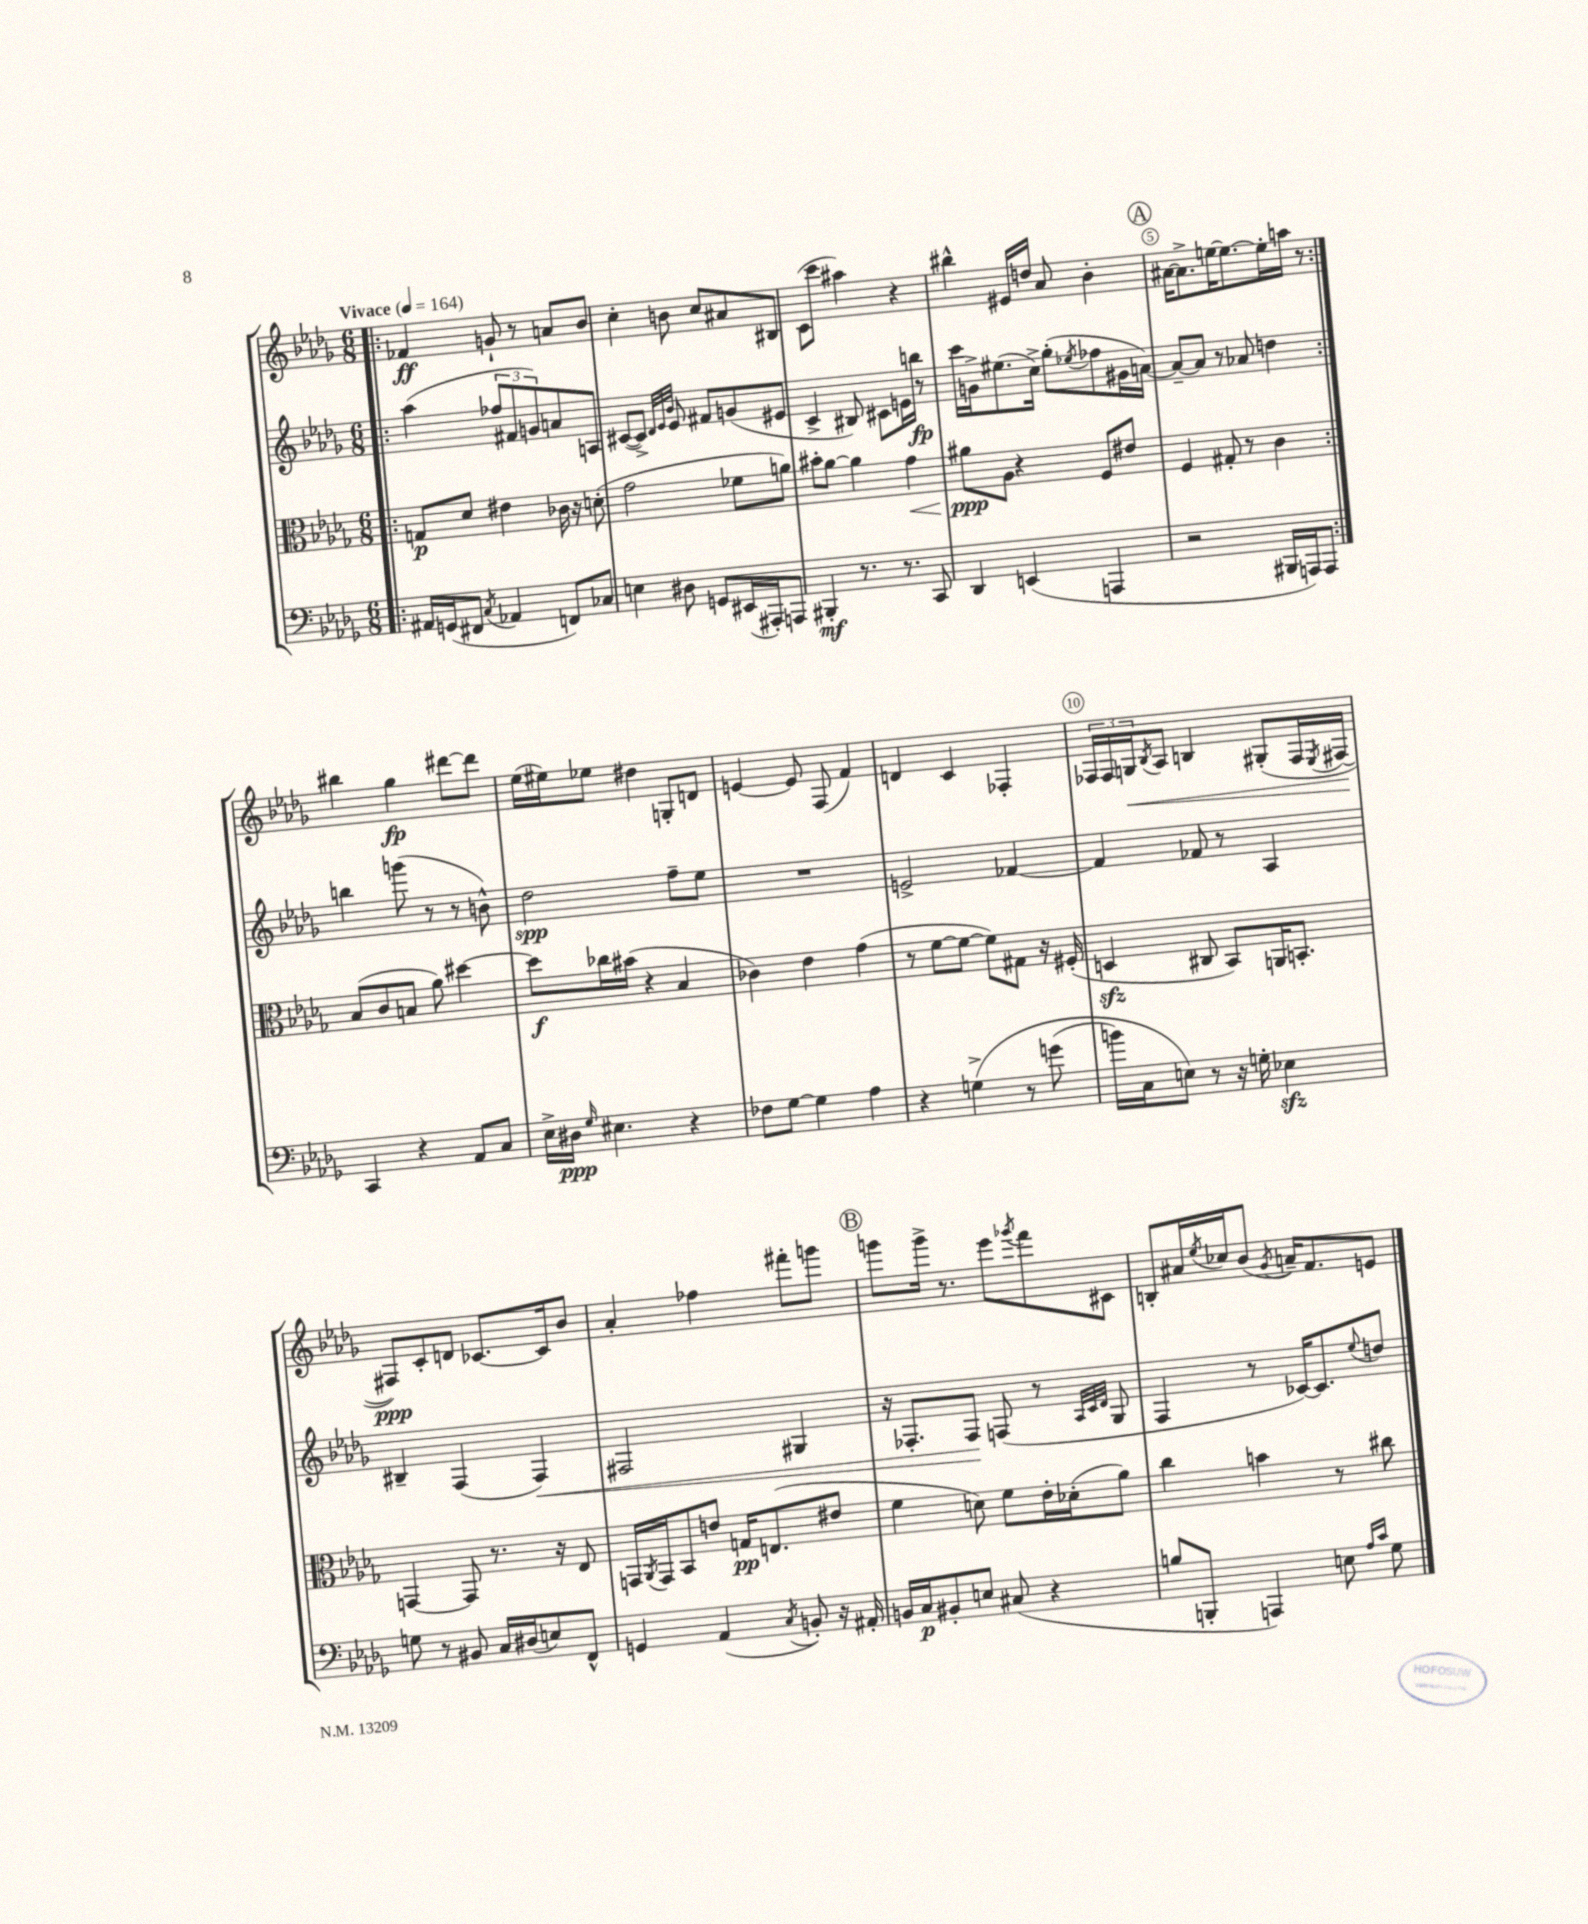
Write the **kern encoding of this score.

**kern	**kern	**kern	**kern
*staff4	*staff3	*staff2	*staff1
*clefF4	*clefC3	*clefG2	*clefG2
*k[b-e-a-d-g-]	*k[b-e-a-d-g-]	*k[b-e-a-d-g-]	*k[b-e-a-d-g-]
*M6/8	*M6/8	*M6/8	*M6/8
*MM164	*MM164	*MM164	*MM164
=!|:	=!|:	=!|:	=!|:
16AA#	8G	(4aa-	4f-
(16GG	.	.	.
8FF#	8d-	.	.
8qC	.	.	.
4AA-	4e#	12ff-	8g`
.	.	12f#	.
.	.	.	8r
.	.	12g)	.
8FF)	16c-	8a	8a
.	16r	.	.
8C-	(8d'	8A	8b-
=	=	=	=
4E	2g-	([8c#	4cc'
.	.	8c#^])	.
.	.	32qqd-	.
.	.	32qqe-	.
.	.	32qqb-	.
8D#	.	8e-	8b
8GG	.	8f#	8cc
(16EE#	8f-	(8g	8a#
16AAA#')	.	.	.
8AAA	8a)	8e#	8B#
=	=	=	=
4BBB#'	8b#'	4c^	(8c
.	[8a-	.	8ccc
8.r	4a-]	8B#)	4aa#)
.	.	8c#	.
8.r	.	.	.
.	4g-	16e	4r
.	.	16bb	.
8CC	.	8r	.
=	=	=	=
4DD-	8a#	16ccc	4bb#^^
.	.	16g^	.
.	8A-	(8.ee#	.
(4EE	4r	.	16e#
.	.	16cc^)	16dd
.	.	(8gg-'	8a-
.	.	8qee-	.
4AAA	8F	8ff-	4b-'
.	8e#	16g#	.
.	.	[16a)	.
=	=	=	=
2r	4F	8a~_	[16a#
.	.	.	8.a#^]
.	.	8a]	.
.	8G#'	8r	[16ee
.	.	.	8.ee_
.	8r	8a-	.
16BBB#	4c	4dd	16ee']
16AAA)	.	.	16aa
8AAA	.	.	8r
=:|!	=:|!	=:|!	=:|!
4CC	(8B-	4bb	4bb#
.	8c	.	.
4r	8B	(8ggg	4gg-
.	8a-)	8r	.
8AA-	[4dd#	8r	[8ddd#
8C	.	8b^^)	8ddd#]
=	=	=	=
16E-^	8dd#]	2dd-	(16ee-
16D#	.	.	16ee#)
16qqG-	.	.	.
4.E#	16cc-	.	8ee-
.	(16b#	.	.
.	4r	.	4dd#
4r	4B-	8ff~	8G'
.	.	8ee-	8d
=	=	=	=
8F-	4c-)	2.r	[4e
[8G-	.	.	.
4G-]	4e-	.	8e]
.	.	.	(8F
4A-	(4g-	.	4f)
=	=	=	=
4r	8r	2e^	4d
.	[8f	.	.
&(4G^	8f_	.	4c
.	8f])	.	.
8r	8G#	[4f-	4F-'
(8g	16r	.	.
.	(16F#'	.	.
=	=	=	=
16b)	4D	4f-]	24F-
.	.	.	24F-
16C	.	.	.
.	.	.	24G
.	.	.	8qB-
8E&)	.	.	8A-
8r	8C#	8f-	4B
16r	8BB-)	8r	.
16G'	.	.	.
4E-	16AA	4A-	(8G#'
.	8.BB'	.	.
.	.	.	16F-
.	.	.	8qE-
.	.	.	[16F#
=	=	=	=
8G	[4GG	4B#~	8F#])
8r	.	.	8c'
8BB#	8GG]	(4F	8d
16C	8.r	.	[8.c-
(16D#	.	.	.
8E)	.	4F)	.
.	16r	.	16c-]
8FF^^	8E-	.	8b-
=	=	=	=
4GG	16GG	2F#	4a-'
.	8qAA-	.	.
.	16GG	.	.
.	8BB-	.	.
(4AA-	8e	.	4ff-
.	16G	.	.
.	(8.E	.	.
8qC	.	.	.
8BB')	.	4G#	8fff#'
16r	8e#	.	8ggg
16AA#'	.	.	.
=	=	=	=
16BB	4f	16r	8ggg
16C	.	8.F-'	.
8BB#'	.	.	16ggg^
.	.	.	8.r
8E	8d)	8F-	.
(8C#	8f	(8F	8eee-
.	.	.	8qggg-
4r	16e-'	8r	8fff
.	(16d-'	.	.
.	.	32qqA-	.
.	.	32qqc	.
.	.	32qqd-	.
.	8a-)	8G-	8c#
=	=	=	=
8B	4cc	4F	8B'
8BBB'	.	.	16a#
.	.	.	8qee-
.	.	.	16cc-
4AAA)	4b	8r	(8b-
.	.	.	8qg-
.	.	[16c-)	16a~)
.	.	8.c-]	8.f
8E	8r	.	.
16qqA-	.	.	.
16qqc	.	8qqee-	.
8G-	8cc#	8dd	8e
==	==	==	==
*-	*-	*-	*-
